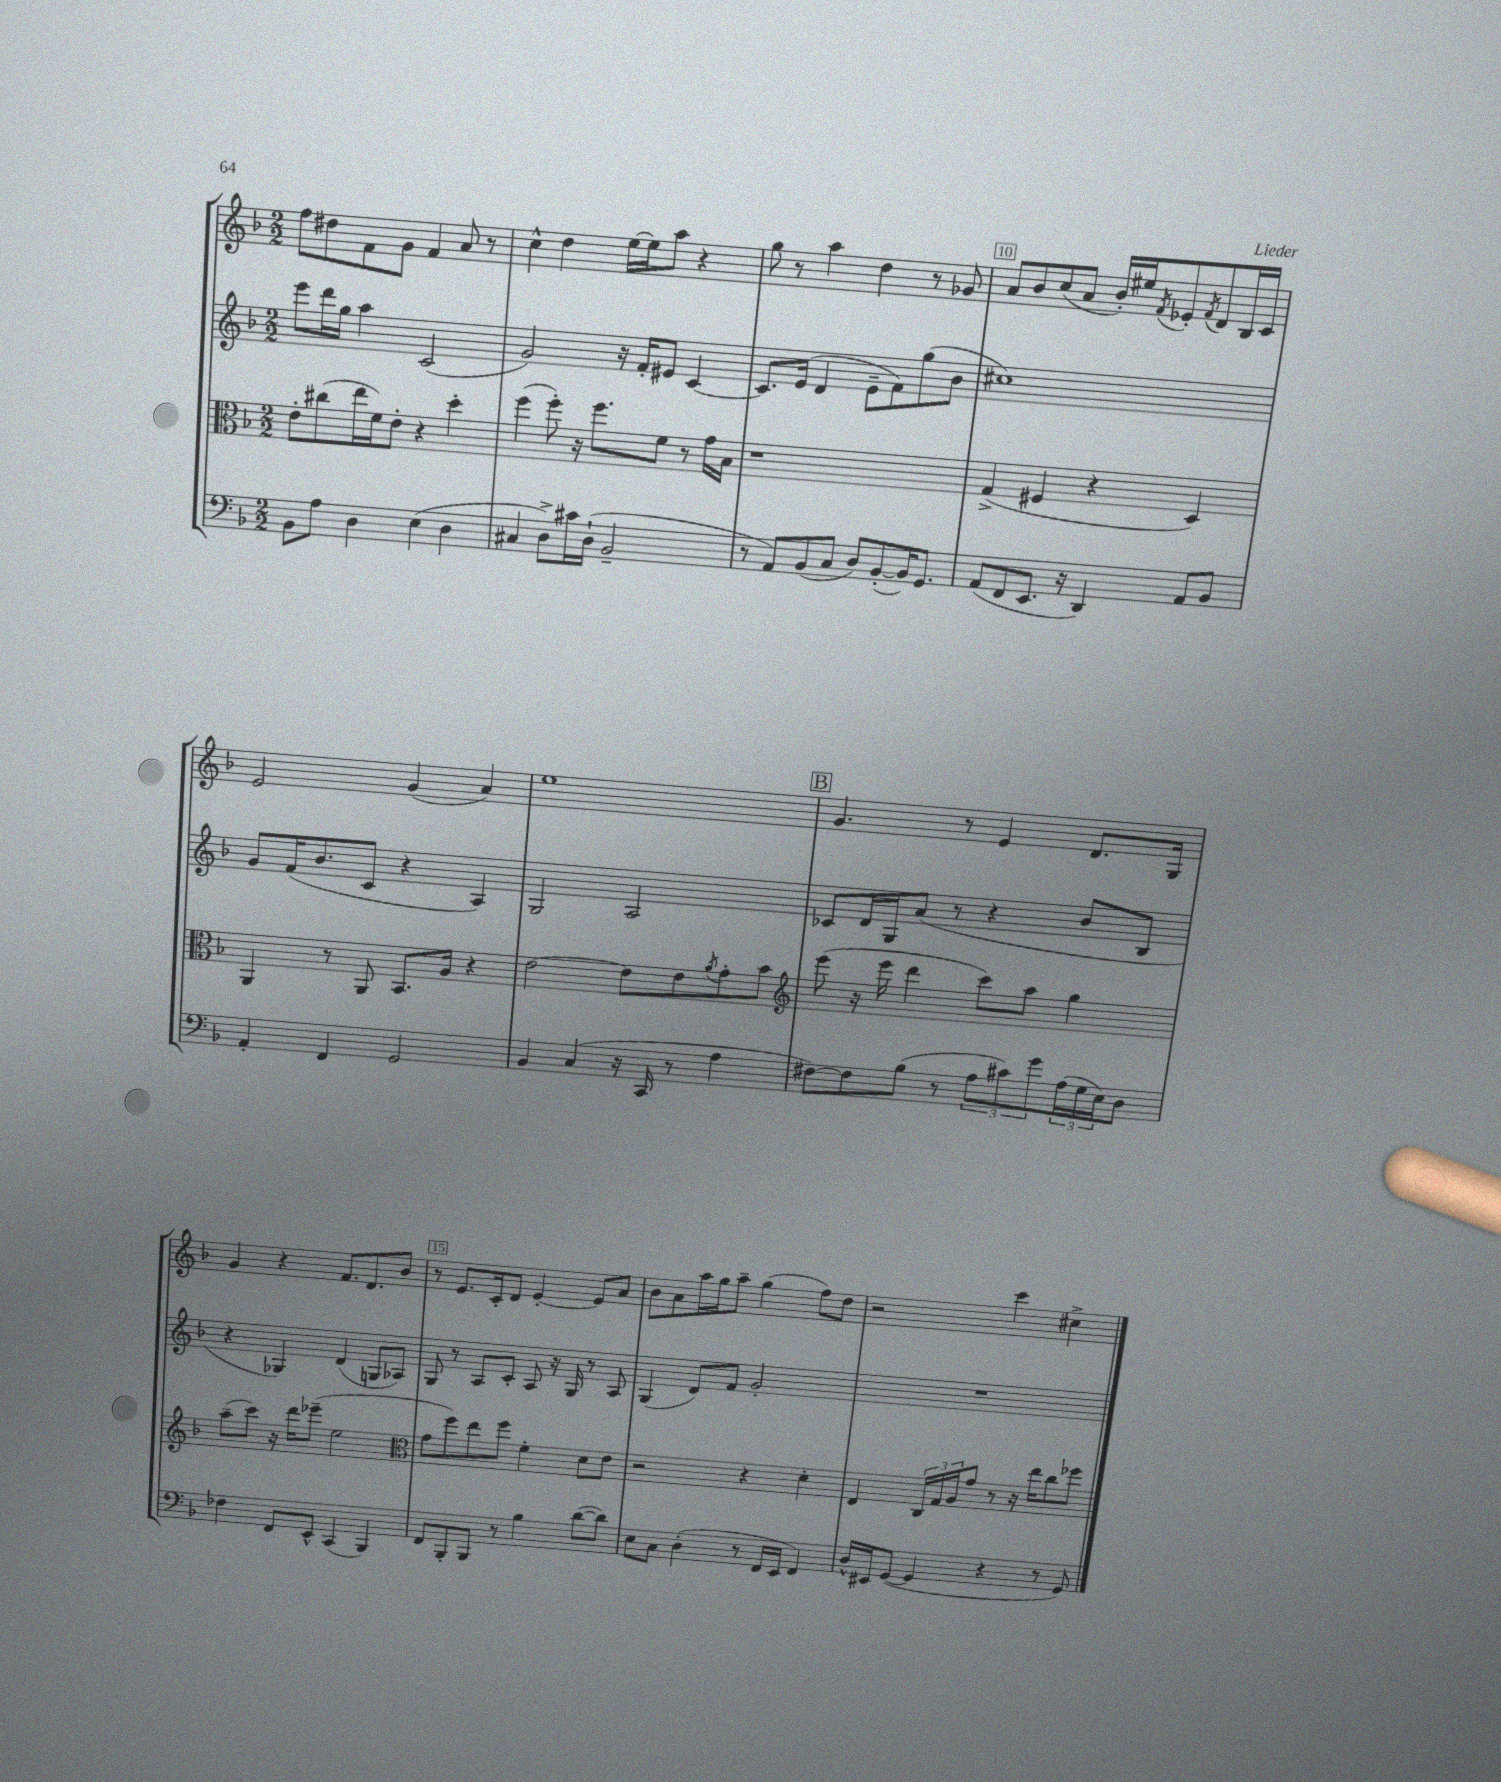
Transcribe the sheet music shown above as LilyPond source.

<<
\new StaffGroup <<
\new Staff = "s0" {
    \clef treble \key f \major \numericTimeSignature \time 2/2
    f''8 dis''8 f'8 g'8 f'4 a'8 r8 |
    c''4-^ d''4 e''16~ e''16 a''8 r4 |
    g''8 r8 a''4 d''4 r8 ges'8 |
    a'8 bes'8 c''8( a'8 bes'16-.) eis''16 \acciaccatura { f'8 } ees'8-. \acciaccatura { f'8 } d'8 bes16 c'16 |
    e'2 g'4( a'4) |
    e''1 |
    \mark \markup { \box "B" } g'4. r8 e'4 d'8. g16 |
    g'4 r4 f'8. d'8. bes'8 |
    r8 e'8. c'16-. d'8 e'4~-. e'8 a'8 |
    bes'8 a'8 a''16 g''16 a''8-- g''4( f''8) d''8 |
    r2 c'''4 cis''4-> \bar "|." |
}
\new Staff = "s1" {
    \clef treble \key f \major \numericTimeSignature \time 2/2
    e'''8 d'''16 g''16 a''4 c'2( |
    g'2) r16 f'16-. eis'8 c'4~ |
    c'8. e'16( d'4 e'8-- f'8) g''8( bes'8 |
    cis''1) |
    g'8 f'16( bes'8. c'8 r4 a4) |
    g2 a2 |
    \mark \markup { \box "B" } ces'8 d'16 g16 a'8( r8 r4 bes'8 bes8 |
    r4 ges4) d'4( g8 aes8) |
    g8 r8 a8 c'8-. a8 r16 g16 r8 a8 |
    g4( d'8) f'8 g'2-. |
    R1 \bar "|." |
}
\new Staff = "s2" {
    \clef alto \key f \major \numericTimeSignature \time 2/2
    e'8-. cis''8( e''16 f'16) e'8-. r4 d''4-. |
    f''4( f''8-.) r16 f''8. f'8 r8 g'16 bes16 |
    r1 |
    g4->( fis4 r4 d4) |
    a,4 r8 a,8 bes,8. a16 r4 |
    e'2~ e'8 e'8 \acciaccatura { a'8 } g'8-. bes'8 |
    \mark \markup { \box "B" } \clef treble e'''8( r16 e'''16 d'''4 c'''8) a''8 g''4 |
    a''8--( c'''8) r16 d'''16 ees'''8--( e''2 |
    \clef alto g'8 f''8) e''8 f''8 f'4-. d'8 e'8 |
    r2 r4 d'4-. |
    e4 \tuplet 3/2 { c16 g16 a16 } g'8 r8 r16 e''16 c''8 fes''8 \bar "|." |
}
\new Staff = "s3" {
    \clef bass \key f \major \numericTimeSignature \time 2/2
    bes,8 a8 d4 e4( d4 |
    cis4 d8->) cis'16 d16-!( bes,2-- |
    r8 a,8) bes,8( c8 d8) bes,8~-.( bes,16) g,8. |
    a,8( f,8 e,8. r16 d,4) a,8 bes,8 |
    a,4-. f,4 g,2 |
    bes,4 c4( r16 c,16 r8 a4 |
    \mark \markup { \box "B" } fis8~) fis8 bes8( r8 \tuplet 3/2 { a8 cis'8) g'8 } \tuplet 3/2 { a16( g16 e16) } d8 |
    fes4 f,8 e,8-^ c,4( bes,,4) |
    f,8 bes,,8-. bes,,8 r8 bes4 d'8~( d'8) |
    e8 c8 d4-.( r8 f,16 e,16 f,4) |
    d16-^ eis,16 g,8~( g,4 r4 r8 g,8) \bar "|." |
}
>>
>>
\layout { \context { \Score currentBarNumber = #7 \override BarNumber.break-visibility = ##(#f #t #t) barNumberVisibility = #(every-nth-bar-number-visible 5) \override BarNumber.stencil = #(make-stencil-boxer 0.1 0.3 ly:text-interface::print) } }
